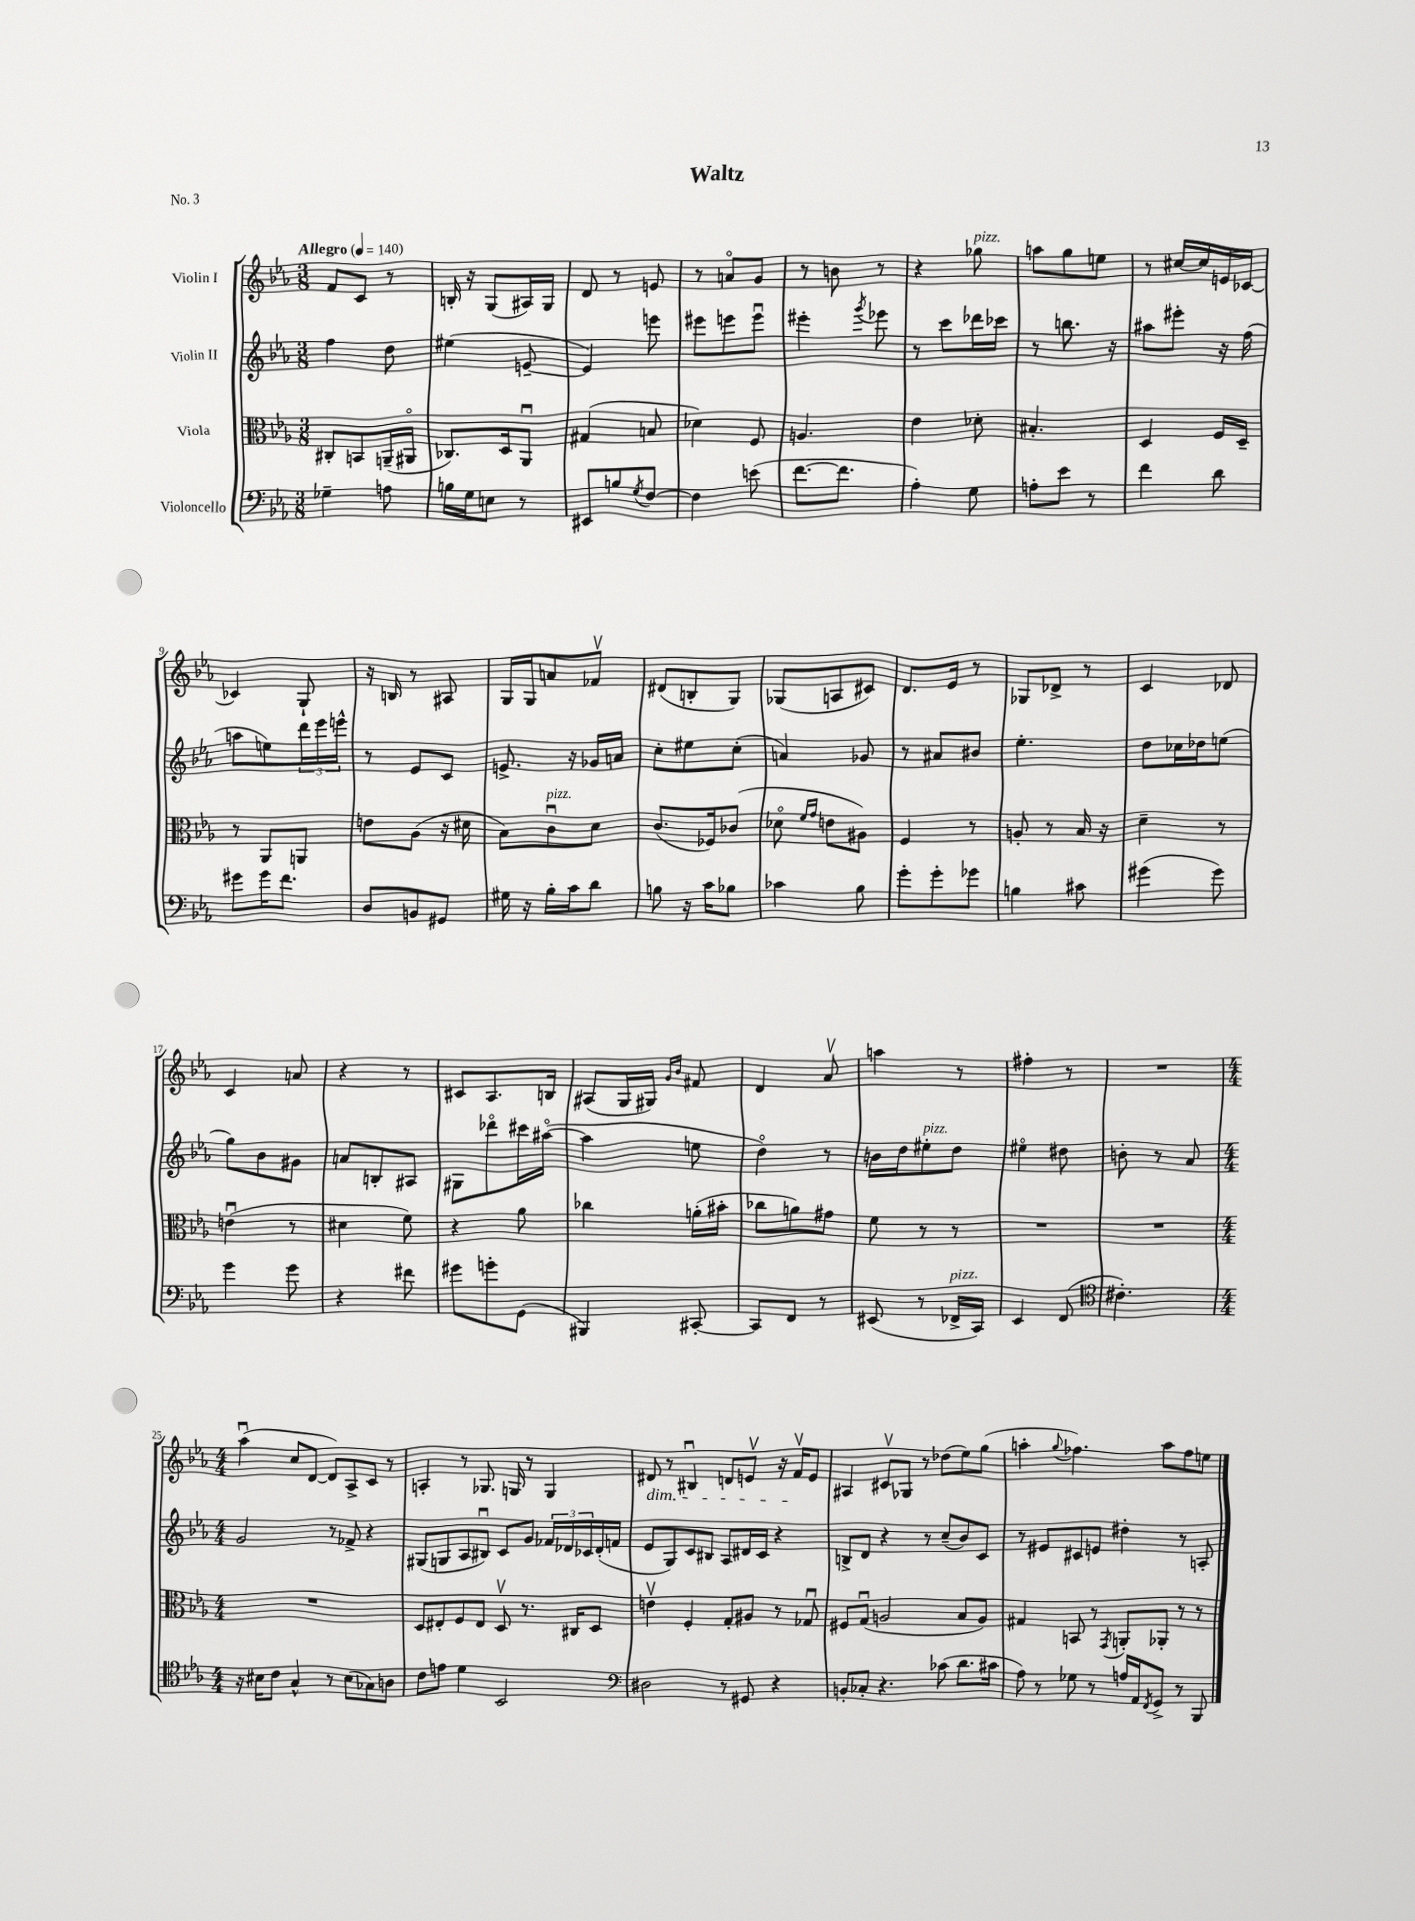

**kern	**kern	**kern	**kern
*staff4	*staff3	*staff2	*staff1
*clefF4	*clefC3	*clefG2	*clefG2
*k[b-e-a-]	*k[b-e-a-]	*k[b-e-a-]	*k[b-e-a-]
*M3/8	*M3/8	*M3/8	*M3/8
*MM140	*MM140	*MM140	*MM140
4G-~\	8C#'/L	4ff\	8f/L
.	8BB/	.	8c/J
8A\	(16AA~/L	8dd\	8r
.	16AA#o/JJ	.	.
=	=	=	=
16B\LL	8.C-/L)	(4ee#\	16B'/
16G\J	.	.	16r
8E\J	.	.	(8G/L
.	16D/k	.	.
8r	8AA-u/J	[8e~/	16A#/L)
.	.	.	16G/JJ
=	=	=	=
8EE#/L	(4G#/	4e/])	8d/
8B/	.	.	8r
8qG/	.	.	.
[8F/J	8B/	8eee\	8e/
=	=	=	=
4F\]	4d-\)	8eee#\L	8r
.	.	8eee\	8ao/L
(8e\	8F/	8eeeu\J	8g/J
=	=	=	=
[8.f\L	4.A/	4eee#'\	8r
.	.	.	8b\
8.f\]J	.	.	.
.	.	8qggg/	.
.	.	8eee-\	8r
=	=	=	=
4A-'\)	4e-\	8r	4r
.	.	8ccc\L	.
8G\	8d-'\	16ddd-\L	8gg-\
.	.	16ccc-\JJ	.
=	=	=	=
8A'\L	4.B#'/	8r	8aa\L
8e-\J	.	8.bb\	8gg\
8r	.	.	8ee\J
.	.	16r	.
=	=	=	=
4f\	4D/	8aa#\L	8r
.	.	8eee#'\J	[16cc#/LL
.	.	.	16cc#/]
8d\	16F/LL	16r	16e/
.	16D~/JJ	(16ff\	[16c-/JJ
=	=	=	=
8g#\L	8r	8aa\L	4c-/]
16g#\K	8AA-/L	8ee\)	.
8.f\J	.	.	.
.	8AA/J	24ddd\L	8G`/
.	.	24eee-\	.
.	.	24eee^^\JJ	.
=	=	=	=
8D/L	8e\L	8r	16r
.	.	.	16B/
8BB/	(8A-\J	8e-/L	8r
8GG#/J	16r	8c/J	8A#/
.	16d#\	.	.
=	=	=	=
16G#\	8B-\L)	8.e^/	16G/LL
16r	.	.	16G/J
16B-'\LL	8cu\	.	8a/
16c\J	.	16r	.
8d\J	8d\J	16g-/LL	8f-v/J
.	.	16a/JJ	.
=	=	=	=
8B\	(8.c/L	8cc'\L	(8d#/L
16r	.	8ee#\	8B'/
16c\LK	16F-/k)	.	.
8B-\J	(8c-/J	(8cc'\J	8G/J)
=	=	=	=
4c-\	8d-o\	4a/)	(8G-/L
.	16qqf/LL	.	.
.	16qqg/JJ	.	.
.	8e\L	.	8A/
8B-\	8A#\J)	8g-/	8c#/J)
=	=	=	=
8g'\L	4F/	8r	8.d/L
8g'\	.	8a#/L	.
.	.	.	16e-/Jk
8g-\J	8r	8b#/J	8r
=	=	=	=
4B\	8A'/	4.ee-'\	8G-/L
.	8r	.	8d-^/J
8c#\	16B-/	.	8r
.	16r	.	.
=	=	=	=
(4g#\	4d~\	8dd\L	4c/
.	.	16cc-\L	.
.	.	16dd-\J	.
8g#\)	8r	(8ee\J	8d-/
=	=	=	=
4g\	(4eu\	8gg\L)	4c/
.	.	8b-\	.
8g\	8r	8g#\J	8a/
=	=	=	=
4r	4d#\	8a/L	4r
.	.	8B'/	.
8f#\	8f\)	8A#/J	8r
=	=	=	=
8g#\L	4r	8G#\L	8c#/L
8g'\	.	8ddd-o\	8.A-/
(8GG\J	8a-\	16ccc#\L	.
.	.	([16aa#o\JJ	16B/Jk
=	=	=	=
4BBB#/)	4cc-\	4aa#\]	(8A#/L
.	.	.	16G/L
.	.	.	16G#/JJ)
.	.	.	16qqg/LL
.	.	.	16qqb-/JJ
[8CC#'/	(16a'\LL	8ee\	8f#/
.	16b#'\JJ	.	.
=	=	=	=
8CC#/]L	8cc-\L	4ddo\)	4d/
8FF/J	8a\)	.	.
8r	8g#\J	8r	8a-v/
=	=	=	=
(8EE#/	8f\	16b\LL	4aa\
.	.	16dd\J	.
8r	8r	8ee#'\	.
16FF-^/LL	8r	8dd\J	8r
16CC/JJ)	.	.	.
=	=	=	=
4EE-/	4.r	4ee#o\	4ff#'\
(8FF/	.	8dd#\	8r
=	=	=	=
*clefC4	*	*	*
4.c#'\)	4.r	8b'\	4.r
.	.	8r	.
.	.	8a-/	.
=	=	=	=
*M4/4	*M4/4	*M4/4	*M4/4
16r	1r	2g/	(4aa-u\
16B#\LK	.	.	.
8c\J	.	.	.
4G^^/	.	.	8cc/L
.	.	.	[8d/J
8r	.	8r	8d/]L)
(8B#\L	.	8f-^/	8A-^/
8G-\)	.	4r	8c/J
8A\J	.	.	8r
=	=	=	=
8c\L	8D/L	(8G#/L	4A'/
8e\J	8E#'/	8G/	.
4d\	8F/	8A-/	8r
.	8E#/J	8B#u/J)	8.G-/
2BB-/	8Dv/	8c/L	.
.	.	.	16G/
.	8.r	8g/J	8r
.	.	24f-/LL	4G/
.	.	24d-/	.
.	16C#/LK	.	.
.	.	24c-/	.
.	8D/J	(16d-'/	.
.	.	16f/JJ	.
=	=	=	=
*clefF4	*	*	*
2D#\	4ev\	8e-/L	8d#/
.	.	8G/)	8r
.	4F'/	8c/	4B#u/
.	.	8B#/J	.
8r	8G'/L	8A-/L	8d/L
8GG#/	8A#/J	16d#/L	8ev/J
.	.	16c/JJ	.
4r	8r	4r	16r
.	.	.	16fv/LK
.	8G-u/	.	8e/J
=	=	=	=
8BB'/L	8F#/L	8B^/L	4A#/
8C-'/J	(8Gu/J	8d/J	.
4.r	2A/	4r	8c#v/L
.	.	.	8G-/J
.	.	8r	8r
(8c-\	.	(8cc~/L	(8dd-\L
8.d\L	8B-/L	8b-/)	8ee-\)
.	8A/J)	8c/J	(8gg\J
16c#\Jk	.	.	.
=	=	=	=
8A-\)	4G#/	8r	4aa'\
8r	.	8e#/L	.
.	.	.	8qqgg/
8G-\	8BB/	8c#/	4.ff-\)
8r	8r	8e/J	.
.	8qGG/	.	.
16A/LL	8AA'/L	4dd#'\	.
16AA-/J	.	.	.
8qFF/	.	.	.
8GG^/J	8AA-'/J	.	8aa\L
8r	8r	8r	8ff-\
8BBB-/	8r	8A'/	8ee\J
==	==	==	==
*-	*-	*-	*-
